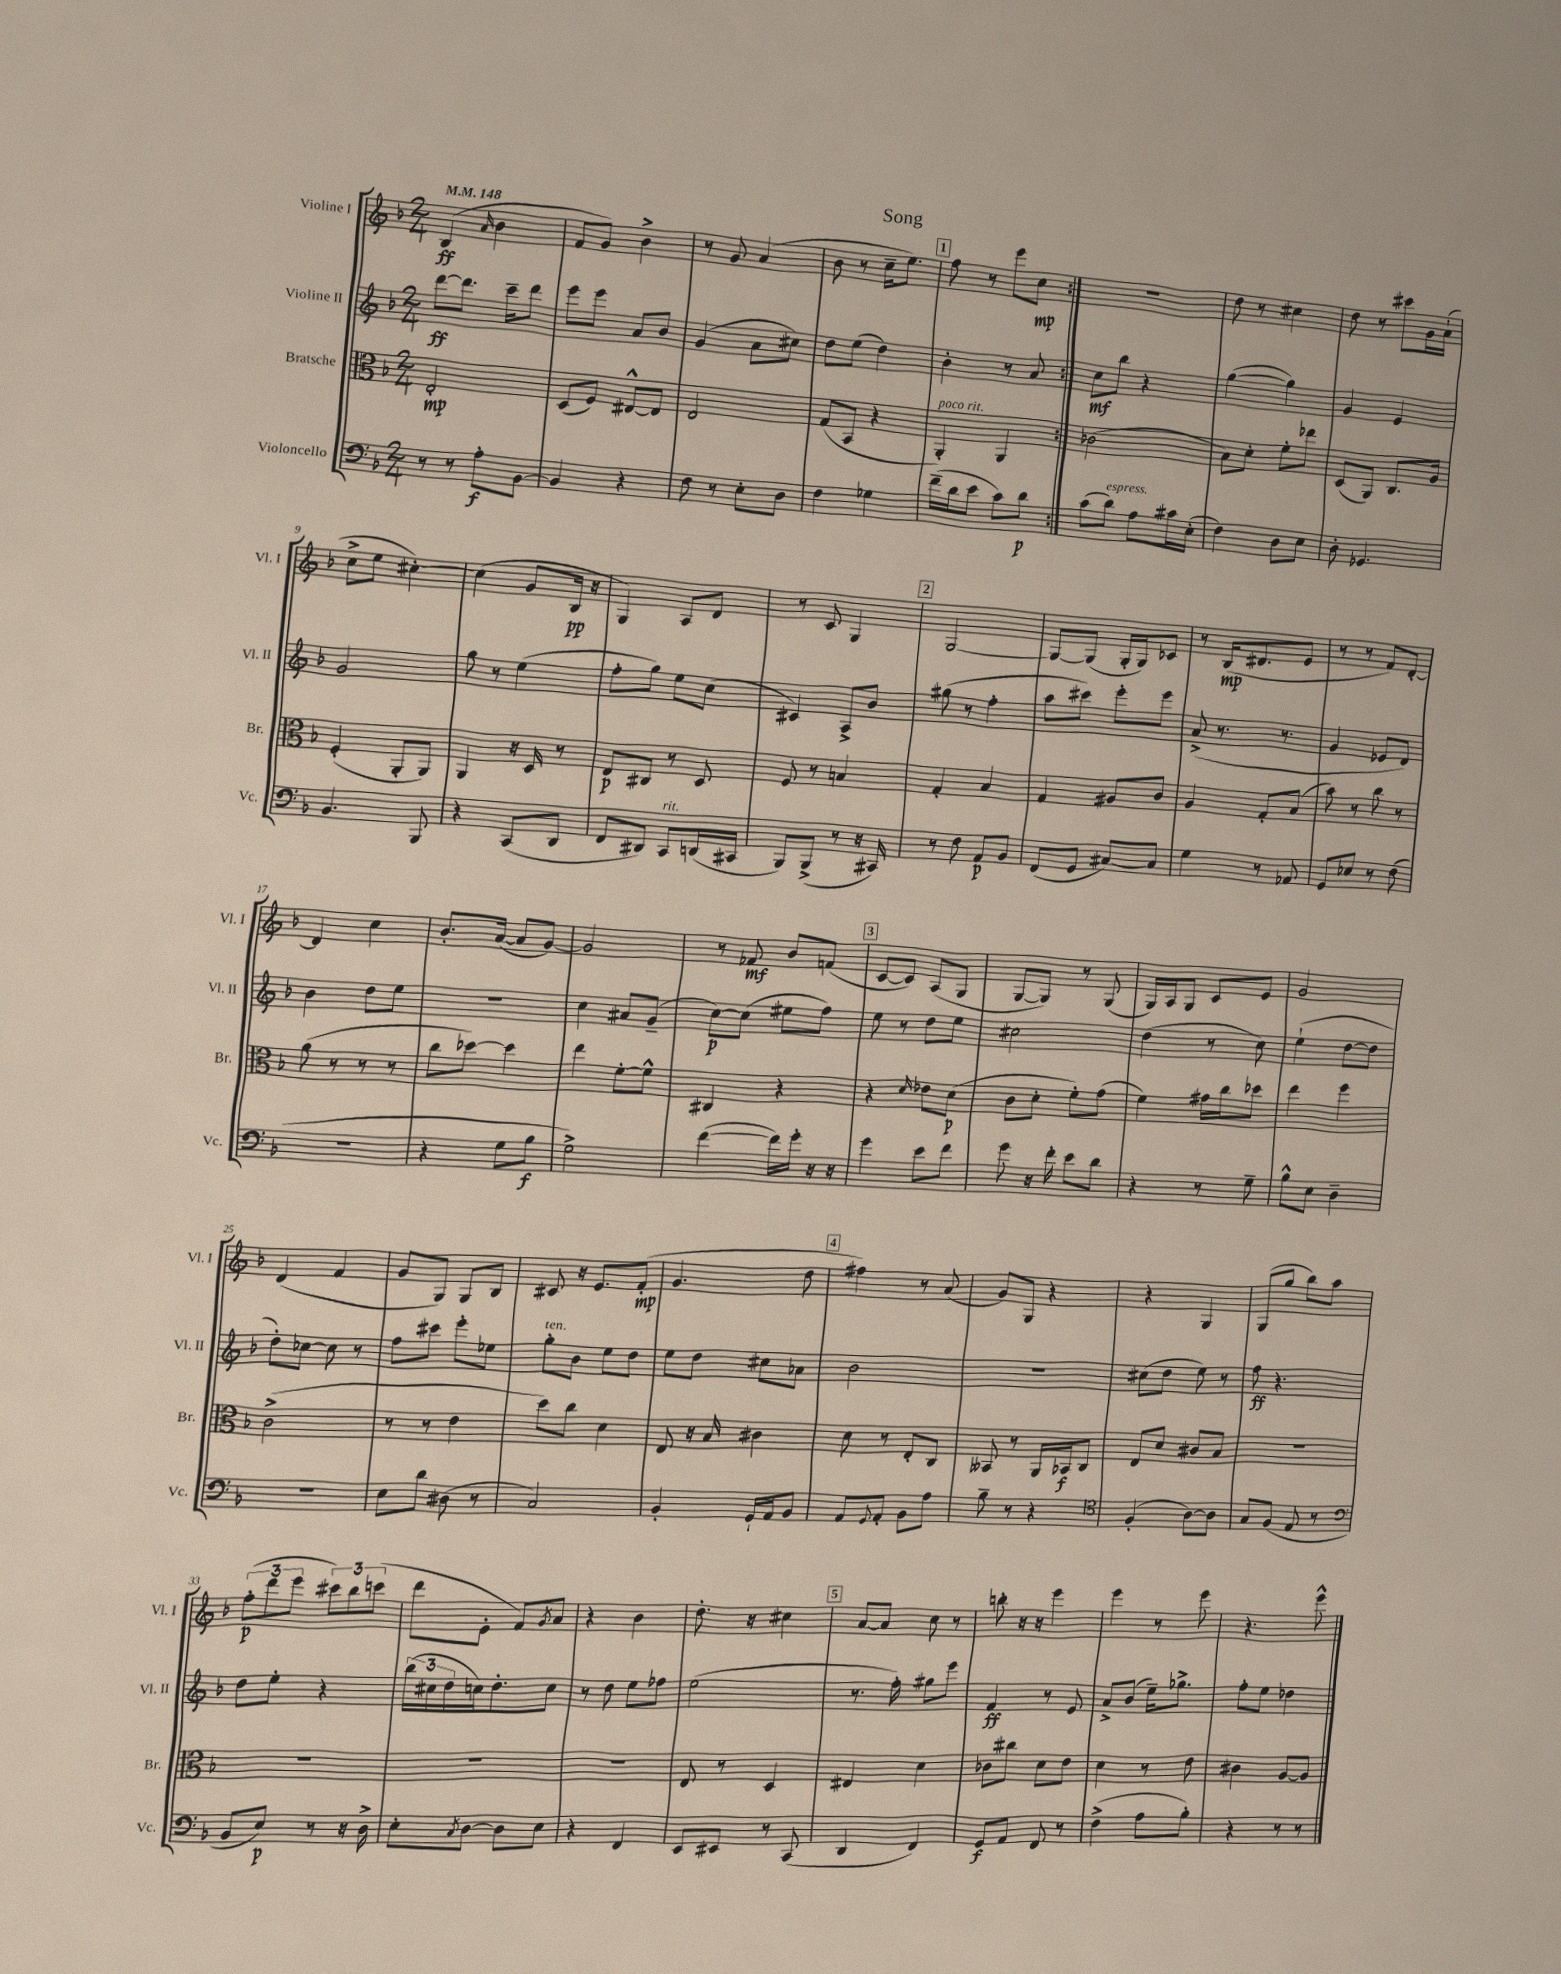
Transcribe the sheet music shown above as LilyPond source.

\header { title = "Song" }
<<
\new StaffGroup <<
\new Staff = "s0" \with { instrumentName = "Violine I" shortInstrumentName = "Vl. I" } {
    \clef treble \key f \major \numericTimeSignature \time 2/4 \tempo 4 = 148
    \repeat volta 2 { bes4\ff( \grace { a'16 } bes'4 |
    f'8 g'8) bes'4-> |
    r8 g'8 a'4( |
    bes'8 r8 c''16-- e''8.) |
    \mark \markup { \box "1" } f''8 r8 e'''8 c''8\mp | }
    r2 |
    d''8 r8 cis''4 |
    d''8 r8 cis'''8 g'16 a'16-!( |
    c''8-> e''8 cis''4~-.) |
    cis''4( g'8 bes16\pp r16 |
    g4) a8 d'8 |
    r8 c'8 g4 |
    \mark \markup { \box "2" } g2~ |
    g8~ g8( g16-. g16) ces'8 |
    r8 bes16\mp( dis'8. e'8 |
    r8 r8 f'8) d'8~-. |
    d'4 c''4 |
    bes'8.-. a'16~( a'8 g'8~) |
    g'2 |
    r8 fes'8\mf bes'8 f'8( |
    \mark \markup { \box "3" } c'8~ c'8) a8( g8 |
    g8~ g8) r8 g8( |
    g16) a16 g8 c'8 e'8 |
    g'2 |
    d'4( f'4 |
    g'8 g8) g8 bes8 |
    cis'8 r16 e'8. f'8-.\mp( |
    g'4. d''8 |
    \mark \markup { \box "4" } fis''4) r8 a'8( |
    g'8) g8 r4 |
    r4 g4 |
    g8( g''8 bes''8) a''8 |
    \tuplet 3/2 { f''8-.\p( d'''8 e'''8 } \tuplet 3/2 { cis'''8) bes''8 c'''8( } |
    d'''8 e'8-. f'8) \acciaccatura { g'8 } a'8 |
    r4 bes'4 |
    d''8.-. r16 cis''4 |
    \mark \markup { \box "5" } a'8~ a'8 c''8 r8 |
    b''8-. r16 r16 e'''4 |
    e'''4 r8 e'''8 |
    r4. e'''8-^ \bar "|." |
}
\new Staff = "s1" \with { instrumentName = "Violine II" shortInstrumentName = "Vl. II" } {
    \clef treble \key f \major \numericTimeSignature \time 2/4
    \repeat volta 2 { d'''8~\ff d'''8. c'''16-- d'''8 |
    e'''8 e'''8 a'8 bes'8 |
    g'4( a'8 cis''8) |
    d''8 e''8( d''4) |
    \mark \markup { \box "1" } bes'4-. r8 a'8 | }
    c''8\mf bes''8 r4 |
    g''4~( g''4) |
    g'4 e'4 |
    g'2 |
    g''8 r8 e''4( |
    f''8-. g''8) e''8 c''8( |
    cis'4) a8-> bes'8 |
    \mark \markup { \box "2" } gis''8( r8 f''4-. |
    a''8 cis'''8) e'''8-. e'''8 |
    a'8->( r8. r8. |
    g'4 ees'8 d'8) |
    bes'4 d''8 e''8 |
    R2 |
    c''4 ais'8 g'8--( |
    c''8~\p) c''8( eis''8 f''8) |
    \mark \markup { \box "3" } e''8 r8 d''8 e''8 |
    cis''2 |
    d''4( r8 c''8) |
    e''4-!( d''8~ d''8 |
    d''8-.) ces''8~ ces''8 r8 |
    f''8 cis'''8 e'''8-. ees''8 |
    g''8-.^\markup { \italic "ten." } bes'8 e''8 d''8 |
    e''8 d''8 cis''8 aes'8 |
    \mark \markup { \box "4" } bes'2 |
    R2 |
    cis''8( d''8 e''8) r8 |
    f''8\ff r4. |
    d''8 e''8-. r4 |
    \tuplet 3/2 { bes''16( cis''16 d''16 } c''16) d''8.-. c''8 |
    r8 d''8 e''8 fes''8 |
    e''2( |
    \mark \markup { \box "5" } r8. f''16-.) gis''8 e'''8 |
    f'4\ff r8 e'8 |
    a'8-> bes'8( e''16--) ges''8.-> |
    f''8-. e''8 des''4 \bar "|." |
}
\new Staff = "s2" \with { instrumentName = "Bratsche" shortInstrumentName = "Br." } {
    \clef alto \key f \major \numericTimeSignature \time 2/4
    \repeat volta 2 { e2-.\mp |
    d8( f8) eis8~-^ eis8 |
    e2 |
    g8( bes,8 r4 |
    \mark \markup { \box "1" } a,4-.^\markup { \italic "poco rit." }) a,4 | }
    ces'2( |
    bes8) d'8-. f'8-. ees''8 |
    d8( a,8) c8. a16 |
    f4-.( a,8-. a,8) |
    a,4 r16 d16 r8 |
    e8\p cis8 r8 d8 |
    f8 r8 b4 |
    \mark \markup { \box "2" } g4-. bes4 |
    g4 ais8 c'8 |
    a4 g8-. bes8( |
    bes'8) r8 c''8 r8 |
    a'8( r8 r8 r8 |
    c''8 des''8~) des''4 |
    e''4 f'8~-. f'8-^ |
    cis4 r4 |
    \mark \markup { \box "3" } r4 \grace { d'16 } ees'8 d'8\p( |
    c'8 d'8-. f'8-.) g'8( |
    f'4) gis'16 c''16 des''8 |
    e''4 f''4 |
    c'2->( |
    r8 r8 e'4 |
    d''8) c''8 d'4 |
    e8 r16 bes16 cis'4 |
    \mark \markup { \box "4" } d'8 r8 e8-. c8 |
    beses,8 r8 a,16 bes,16\f c8 |
    e8 d'8 cis'8 bes8 |
    R2 |
    R2 |
    R2 |
    R2 |
    e8 r8 d4 |
    \mark \markup { \box "5" } eis4 d'4 |
    ces'8 cis''8 d'8 e'8 |
    d'4 r8 e'8 |
    cis'4 a8~ a8 \bar "|." |
}
\new Staff = "s3" \with { instrumentName = "Violoncello" shortInstrumentName = "Vc." } {
    \clef bass \key f \major \numericTimeSignature \time 2/4
    \repeat volta 2 { r8 r8 a8-.\f bes,8~ |
    bes,4 r4 |
    f8 r8 e8-. d8 |
    f4 ges4 |
    \mark \markup { \box "1" } f'16--( d'16 e'8 c'8) d'8\p | }
    c'8( d'8^\markup { \italic "espress." }) a8 cis'16 e16-.( |
    f4) d8 e8 |
    d8-. ges,4. |
    bes,4. bes,,8 |
    r4 c,8( d,8 |
    f,8 dis,8) c,8^\markup { \italic "rit." } d,16( cis,16 |
    bes,,8) bes,,8->( r8 r16 cis,16) |
    \mark \markup { \box "2" } r8 f8 a,8\p bes,8 |
    f,8( g,8 cis8~) cis8 |
    g4 r8 aes,8 |
    g,8 ees8 r8 f8( |
    R2 |
    r4 g8 bes8\f |
    g2->) |
    f'4~( f'16) g'16-. r16 r16 |
    \mark \markup { \box "3" } g'4 e'8 f'8 |
    g'8 r16 f'16-. e'8 d'8 |
    r4 r8 g8-- |
    bes8-^ e8 d4-- |
    r2 |
    e8 d'8 dis8( r8 |
    c2) |
    bes,4-. g,16-! a,16 bes,8 |
    \mark \markup { \box "4" } a,8 \appoggiatura { g,8 } a,8-. bes,8 a8 |
    bes8-- r8 r4 |
    \clef tenor f4-.( a8~) a8 |
    g8 f8( e8 r8 |
    \clef bass bes,8 e8\p) r8 r16 d16-> |
    e8-. \acciaccatura { c8 } d8~ d8 e8 |
    r4 f,4 |
    e,8 eis,8 r8 c,8( |
    \mark \markup { \box "5" } d,4 f,4) |
    g,8\f a,8 f,8 r8 |
    f4->( a8 bes8-.) |
    r4 r8 r8 \bar "|." |
}
>>
>>
